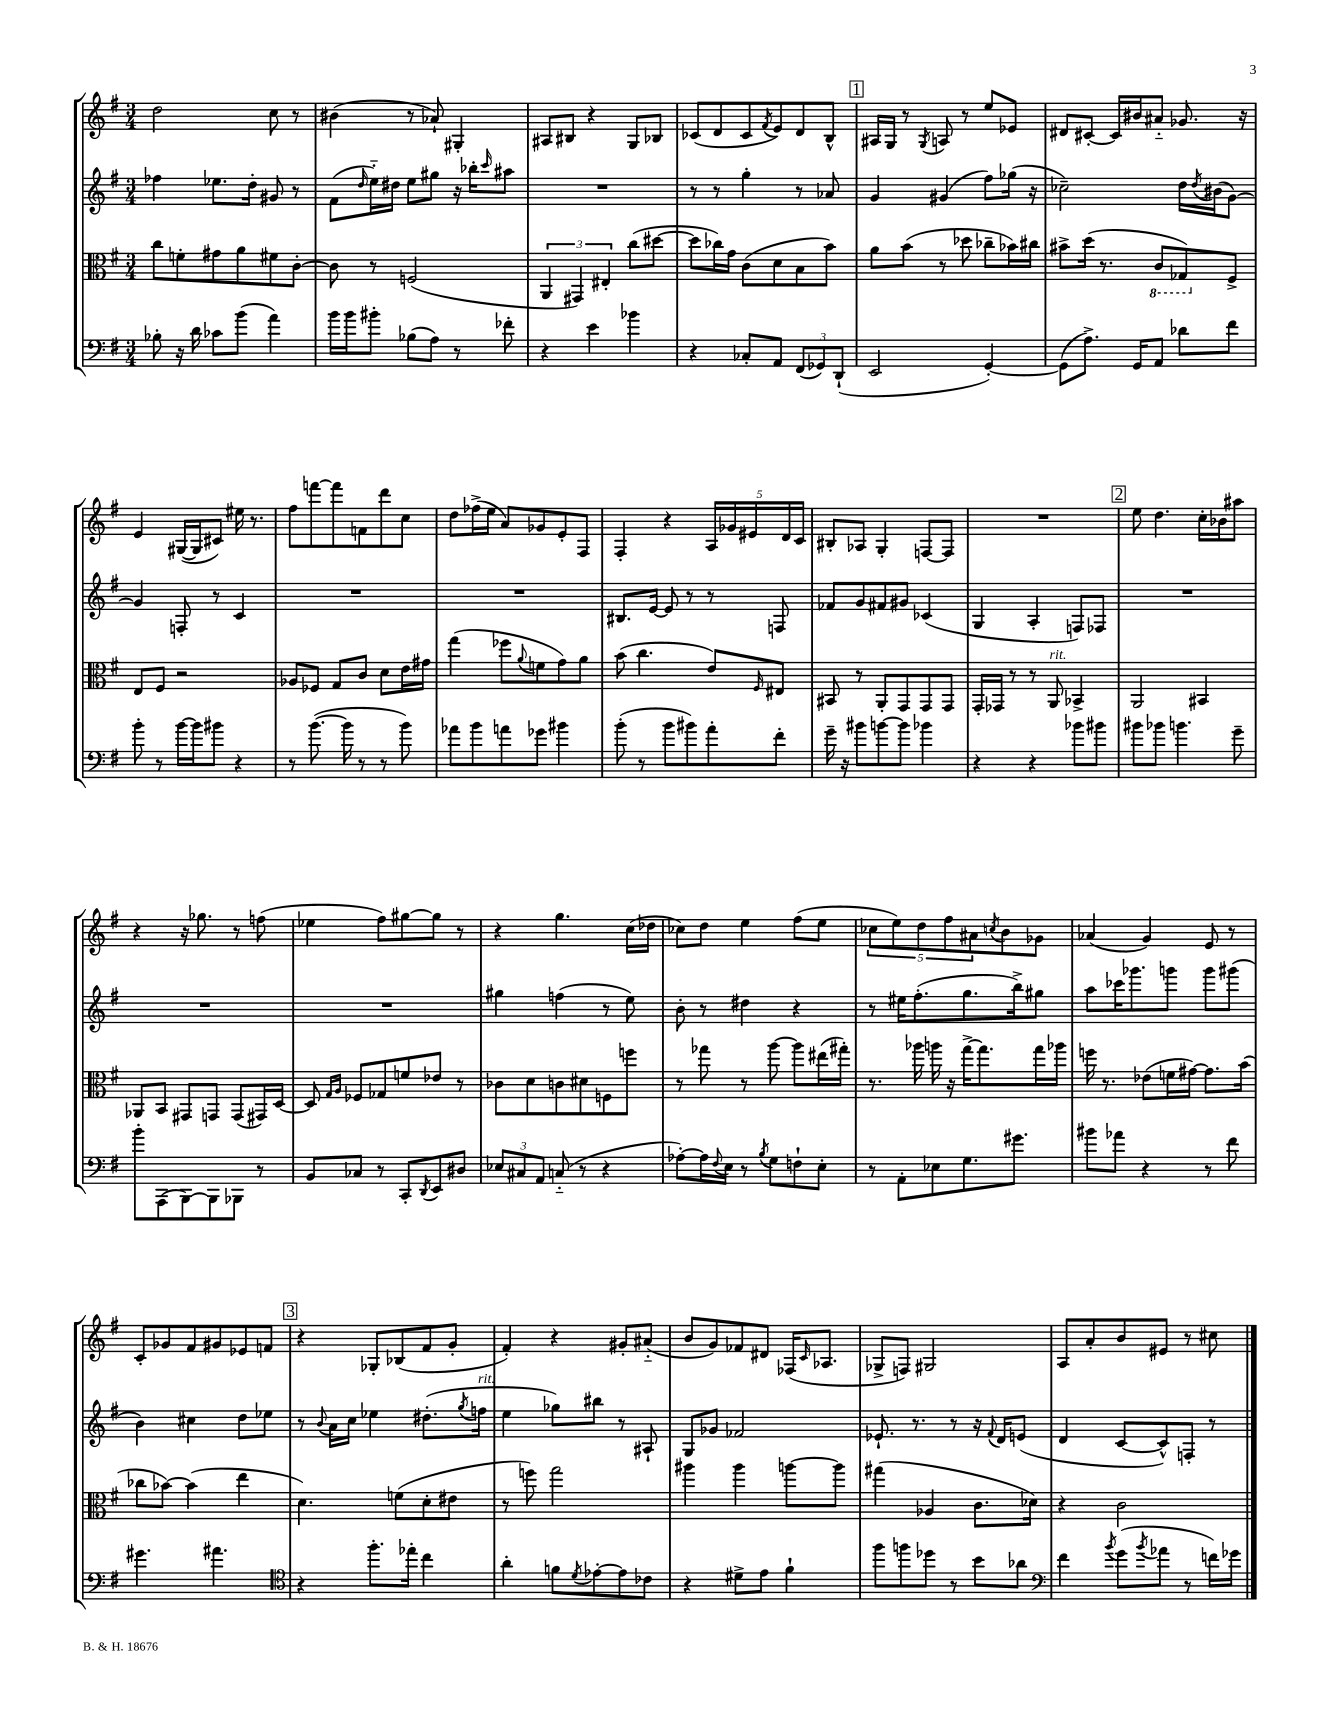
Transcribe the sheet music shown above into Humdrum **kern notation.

**kern	**kern	**kern	**kern
*staff4	*staff3	*staff2	*staff1
*clefF4	*clefC3	*clefG2	*clefG2
*k[f#]	*k[f#]	*k[f#]	*k[f#]
*M3/4	*M3/4	*M3/4	*M3/4
8B-'	8cc	4ff-	2dd
16r	8f'	.	.
16d	.	.	.
8c-	8g#	8.ee-	.
(8b	8a	.	.
.	.	16dd'	.
4a)	8f#	8g#	8cc
.	[8c'	8r	8r
=	=	=	=
16b	8c]	(8f#	(4b#
16b	.	.	.
.	.	16qqdd	.
8b#'	8r	16ee'~)	.
.	.	16dd#	.
(8B-	(2F	8ee	8r
8A)	.	8gg#	8a-`)
8r	.	16r	4G#'
.	.	16bb-'	.
.	.	16qqccc	.
8f-'	.	8aa#	.
=	=	=	=
4r	6AA	2.r	8A#
.	.	.	8B#
.	6GG#)	.	.
4e	.	.	4r
.	6E#'	.	.
4b-	(8cc	.	8G
.	[8dd#	.	8B-
=	=	=	=
4r	8dd#]	8r	(8c-
.	16cc-)	8r	8d
.	16g	.	.
8C-'	(8c	4gg'	8c-
.	.	.	8qf#
8AA	8d	.	8e)
(12FF#	8B	8r	8d
12GG-)	.	.	.
.	8b)	8a-	8B^^
(12DD`	.	.	.
=	=	=	=
2EE	8a	4g	16A#
.	.	.	16G
.	(8b	.	8r
.	.	.	8qG
.	8r	(4g#	8A
.	8dd-	.	8r
[4GG')	8cc-~	8ff#)	8ee
.	16b-)	(16gg-	8e-
.	16cc#	16r	.
=	=	=	=
(8GG]	8b#^	2cc-~)	8d#
8.A^)	(16dd	.	[8c#'
.	8.r	.	.
.	.	.	16c#]
16GG	.	.	16b#
8AA	8C	.	8a#'~
8d-	8GG-)	16dd	8.g-
.	.	8qdd	.
.	.	(16b#	.
8f#	8F#^	[8g)	.
.	.	.	16r
=	=	=	=
8b'	8E	4g]	4e
8r	8F#	.	.
[16b	2r	8F'	([16G#
16b]	.	.	16G#]
8b#	.	8r	8c#)
4r	.	4c	16ee#
.	.	.	8.r
=	=	=	=
8r	8A-	2.r	8ff#
([8.b	8F-	.	[8fff
.	8G	.	8fff]
16b]	.	.	.
8r	8c	.	8f
8r	8d	.	8ddd
8b)	16e	.	8cc
.	16g#	.	.
=	=	=	=
8a-	(4gg	2.r	8dd
8b	.	.	(16ff-^
.	.	.	16ee
8a	8ff-	.	8a)
.	8qqa	.	.
8g-	8f	.	8g-
4b#	8g)	.	8e'
.	8a	.	8F#
=	=	=	=
(8b'	(8b	8.B#	4F#'
8r	4.cc	.	.
.	.	[16e	.
8b	.	8e]	4r
8b#)	.	8r	.
8a'	8e)	8r	20A
.	.	.	20g-
.	.	.	20e#
.	16qqF#	.	.
8f#'	8E#	8F	.
.	.	.	20d
.	.	.	20c
=	=	=	=
16g~	8BB#	8f-	8B#'
16r	.	.	.
8b#	8r	8g	8A-
[8b	8AA'	8f#	4G'
8b]	8GG	8g#	.
4b-	8GG	(4c-	[8F
.	8GG	.	8F]
=	=	=	=
4r	16GG'	4G	2.r
.	16GG-	.	.
.	8r	.	.
4r	8r	4A'	.
.	8AA	.	.
8b-	4BB-^	8F)	.
8b#	.	8F-	.
=	=	=	=
8b#	2AA	2.r	8ee
8b-	.	.	4.dd
4.b	.	.	.
.	4BB#	.	16cc'
.	.	.	16b-
8g~	.	.	8aa#
=	=	=	=
8b'	8AA-	2.r	4r
(8AAA	8BB	.	.
[8BBB)	8GG#	.	16r
.	.	.	8.gg-
8BBB]	8GG	.	.
8BBB-	(8GG	.	8r
8r	16GG#)	.	(8ff
.	[16D	.	.
=	=	=	=
8BB	8D]	2.r	4ee-
.	16qqG	.	.
.	16qqA	.	.
8C-	8F-	.	.
8r	8G-	.	8ff#)
8CC'	8f	.	[8gg#
8qDD	.	.	.
8EE	8e-	.	8gg#]
8D#	8r	.	8r
=	=	=	=
12E-	8c-	4gg#	4r
12C#	.	.	.
.	8d	.	.
12AA	.	.	.
(8C'~	8c	(4ff	4.gg
8r	8d#	.	.
4r	8F	8r	.
.	8ff	8ee)	(16cc
.	.	.	16dd-
=	=	=	=
[8A-')	8r	8b'	8cc-)
16A-]	8gg-	8r	8dd
8qqF#	.	.	.
16E	.	.	.
8r	8r	4dd#	4ee
8qB	.	.	.
8G	[8aa	.	.
8F`	8aa]	4r	(8ff#
8E'	(16ee#	.	8ee
.	16gg#')	.	.
=	=	=	=
8r	8.r	8r	10cc-
.	.	.	10ee)
8AA'	.	16ee#	.
.	16aa-	(8.ff#'	.
.	.	.	10dd
8E-	16aa	.	.
.	.	.	10ff#
.	16r	.	.
8.G	[16gg^	8.gg	.
.	.	.	10a#
.	8.gg]	.	.
.	.	.	8qcc
.	.	.	8b
8.g#	.	16bb^)	.
.	16gg	8gg#	8g-
.	16aa-	.	.
=	=	=	=
8b#	16ff	8aa	(4a-
.	8.r	.	.
8a-	.	16ccc-	.
.	.	8.ggg-	.
4r	(8e-	.	4g)
.	16f	8ggg	.
.	[16g#)	.	.
8r	8.g#]	8ggg	8e
8f#	.	(8ggg#	8r
.	(16b	.	.
=	=	=	=
4.g#	8cc-	4b)	8c'
.	[8b-)	.	8g-
.	(4b-]	4cc#	8f#
4.a#	.	.	8g#
.	4ee	8dd	8e-
.	.	8ee-	8f
=	=	=	=
*clefC4	*	*	*
4r	4.d)	8r	4r
.	.	8qqb	.
.	.	16a	.
.	.	16cc	.
8.ff#'	.	4ee-	8G-'
.	(8f	.	(8B-
16ee-'	.	.	.
4cc	8d'	(8.dd#'	8f#
.	8e#	.	8g'
.	.	8qgg	.
.	.	16ff	.
=	=	=	=
4a'	8r	4ee	4f#')
.	8ff)	.	.
8f	2gg	8gg-)	4r
8qd	.	.	.
[8e-'	.	8bb#	.
8e-]	.	8r	8g#'
8c-	.	8A#`	(8a#'~
=	=	=	=
4r	4aa#	8G	8b
.	.	8g-	8g)
8d#^	4aa#	2f-	8f-
8e	.	.	8d#
4f#`	[8aa	.	(16F-
.	.	.	16qqc
.	.	.	8.A-
.	8aa]	.	.
=	=	=	=
8ff#	(4gg#	8.e-`	8G-^
8ff	.	.	8F)
.	.	8.r	.
8dd-	4A-	.	2G#
8r	.	8r	.
8b	8.c	16r	.
.	.	8qqf#	.
.	.	16d	.
8a-	.	(8e	.
.	16d-)	.	.
=	=	=	=
*clefF4	*	*	*
4f#	4r	4d	8A
.	.	.	8a'
8qb	.	.	.
(8g	2c	[8c	8b
8qb	.	.	.
8a-	.	8c^^])	8e#
8r	.	8F'	8r
16f)	.	8r	8cc#
16g-	.	.	.
==	==	==	==
*-	*-	*-	*-
